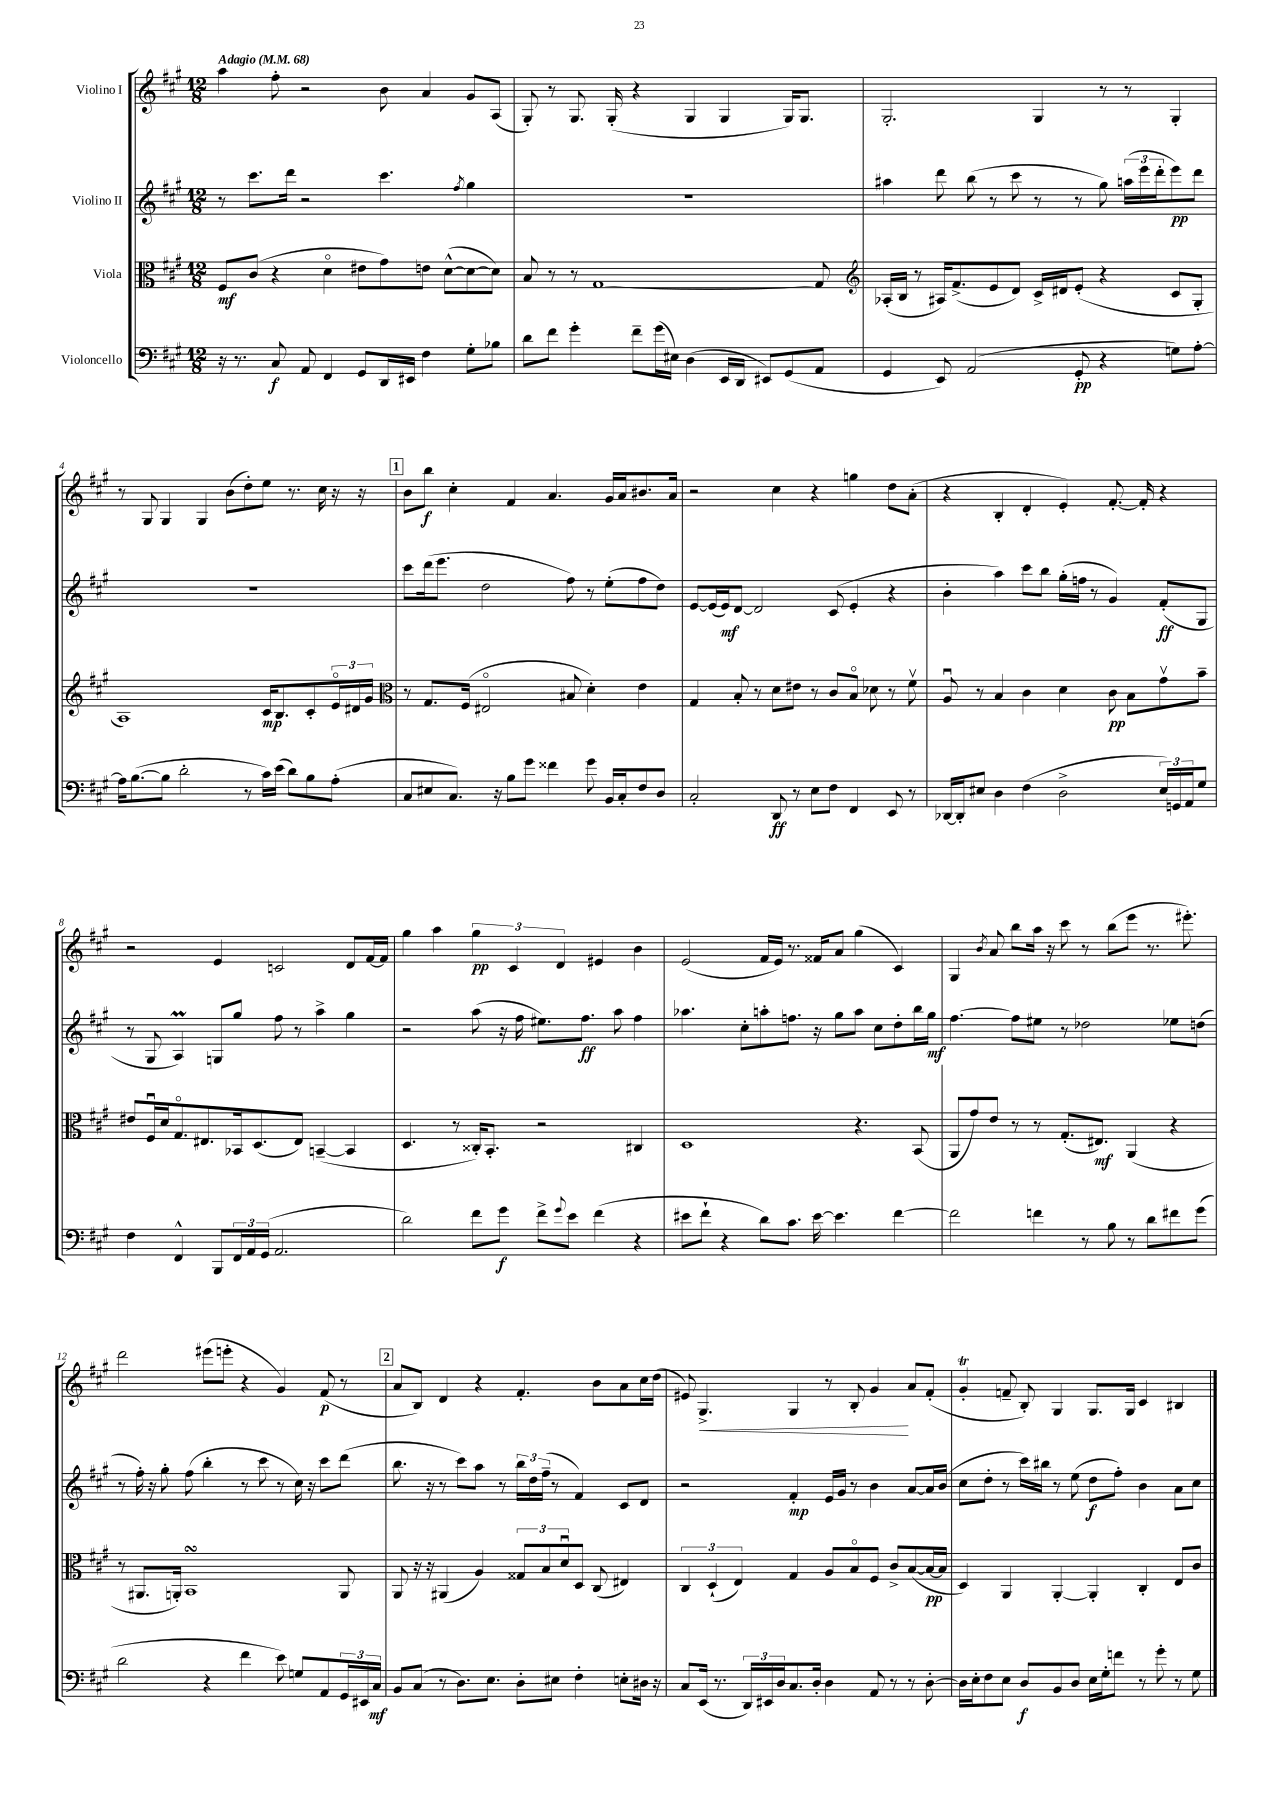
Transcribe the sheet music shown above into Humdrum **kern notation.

**kern	**kern	**kern	**kern
*staff4	*staff3	*staff2	*staff1
*clefF4	*clefC3	*clefG2	*clefG2
*k[f#c#g#]	*k[f#c#g#]	*k[f#c#g#]	*k[f#c#g#]
*M12/8	*M12/8	*M12/8	*M12/8
*MM68	*MM68	*MM68	*MM68
16r	8F#/L	8r	4aa\
8.r	.	.	.
.	(8c#/J	8.ccc#\L	.
8C#/	4r	.	8ff#'\
.	.	16ddd\Jk	.
8AA/	.	2r	2r
4FF#/	4do\	.	.
8GG#/L	8e#\L	.	.
16DD/L	8g#\)	4.ccc#\	8b\
16EE#/JJ	.	.	.
4F#\	8e\J	.	4a/
.	([8d^^\L	.	.
.	.	8qff#/	.
8G#'\L	8d\_	4gg#\	8g#/L
8B-\J	8d\]J)	.	(8A/J
=	=	=	=
8d\L	8B/	1.r	8G#'/)
8f#\J	8r	.	8r
4g#'\	8r	.	8.G#/
.	[1G#	.	.
.	.	.	(16G#'/
8f#~\L	.	.	4r
(16g#\L	.	.	.
16E#\JJ)	.	.	.
(4D\	.	.	4G#/
16EE/LL	.	.	4G#/
16DD/JJ	.	.	.
8EE#/L)	.	.	.
(8GG#/	.	.	16G#/LK)
.	.	.	8.G#/J
8AA/J	8G#/]	.	.
=	=	=	=
*	*clefG2	*	*
4GG#/	(16A-'/LL	4aa#\	2.G#'/
.	16B/JJ	.	.
.	8r	.	.
8EE/)	16A#/LK)	8ddd\	.
.	(8.f#^/	.	.
(2AA/	.	(8bb\	.
.	8e/	8r	.
.	8d/J)	8ccc#\	.
.	16c#^/LL	8r	4G#/
.	16d#/J	.	.
8GG#'/	(8e'/J	8r	.
4r	4r	8gg#\)	8r
.	.	(24aa\LL	8r
.	.	24eee\	.
.	.	24ddd'\J	.
8G\L)	8c#/L	8eee\)	4G#'/
[8A'\J	8G#'/J	8ddd\J	.
=	=	=	=
16A\]LK	1A)	1.r	8r
([8.B\	.	.	.
.	.	.	8G#/
8B\]J	.	.	4G#/
2d'\	.	.	.
.	.	.	4G#/
.	.	.	(8b\L
8r	.	.	8dd'\)
16c#\LL)	16c#/LK	.	8ee\J
(16e\JJ	8.B/	.	.
8d\L)	.	.	8.r
8B\	8c#'/	.	.
.	.	.	16cc#\
(8A'\J	24eo/L	.	16r
.	24d#/	.	.
.	.	.	16r
.	24g#/JJ	.	.
=	=	=	=
*	*clefC3	*	*
8C#/L	8r	8ccc#\L	8b\L
8E#/	8.G#/L	(16ddd\k	8bb\J
.	.	8.eee\J	.
8.C#/J)	.	.	4cc#'\
.	(16F#/Jk	.	.
.	2E#o/	2dd\	.
16r	.	.	.
8B\L	.	.	4f#/
8g#\J	.	.	.
4f##\	.	.	4.a/
.	8B#/	8ff#\)	.
8g#\	4d'\)	8r	.
16BB/LL	.	(8ee'\L	16g#/LL
16C#'/J	.	.	16a/J
8F#/	4e\	8ff#\	8.b#/
8D/J	.	8dd\J)	.
.	.	.	16a/Jk
=	=	=	=
2C#'/	4G#/	[8e/L	2r
.	.	(16e/]L	.
.	.	16e/J)	.
.	8B'/	[8d/J	.
.	8r	2d/]	.
8DD/	8d\L	.	4cc#\
8r	8e#\J	.	.
8E\L	8r	.	4r
8F#\J	8c#/L	(8c#/	.
4FF#/	8Bo/J	4e'/	4gg\
.	8d-\	.	.
8EE/	8r	4r	8dd\L
8r	8f#v\	.	(8a'\J
=	=	=	=
[16DD-/LL	8Au/	4b'\	4r
16DD-'/]J	.	.	.
8E#/J	8r	.	.
4D\	4B/	4aa\)	4B'/
(4F#\	4c#\	8ccc#\L	4d'/
.	.	8bb\J	.
2D^\	4d\	(16gg#'\LL	4e'/)
.	.	16ff\JJ	.
.	.	8r	.
.	8c#\	4g#/)	[8.f#'/
.	8B\L	.	.
.	.	.	16f#'/]
24E#/LL)	8g#v\	(8f#'/L	4r
24GG/	.	.	.
24AA/J	.	.	.
8G#/J	8b~\J	8G#/J	.
=	=	=	=
4F#\	8e#/L	8r	2r
.	16F#u/L	8G#/	.
.	16d/J	.	.
4FF#^^/	8.G#o/	4A/)	.
.	8.E#/	.	.
8BBB/L	.	8G/L	4e/
24FF#/L	16BB-/k	8gg#/J	.
24AA/	.	.	.
.	(8.D/	.	.
(24GG#/JJ	.	.	.
2.AA/	.	8ff#\	2c/
.	8E#/J)	8r	.
.	([4BB~/	4aa^\	.
.	4BB/]	4gg#\	8d/L
.	.	.	[16f#/L
.	.	.	16f#/]JJ
=	=	=	=
2d\)	4.D/	2r	4gg#\
.	.	.	4aa\
.	8r	.	.
8f#\L	16C##'/LK)	(8aa\	6gg#\
.	8.BB'/J	.	.
8g#\J	.	16r	.
.	.	.	6c#/
.	.	16ff#\	.
8f#^\L	2r	8.ee#\L)	.
.	.	.	6d/
8qqg#/	.	.	.
8e\J	.	.	.
.	.	8.ff#\J	.
(4f#\	.	.	4e#/
.	.	8aa\	.
4r	4C#/	4ff#\	4b\
=	=	=	=
8e#\L	1D	4.aa-\	(2e/
8f#`\J	.	.	.
4r	.	.	.
.	.	8cc#'\L	.
8d\L)	.	8aa'\	16f#/LL
.	.	.	16e/JJ)
8.c#\J	.	8.ff\J	8.r
[16e#\	.	16r	16f##/LK
4.e#\]	.	8gg#\L	8a/J
.	4.r	8aa\J	(4gg#\
.	.	8cc#\L	.
[4f#\	.	8dd'\	4c#/)
.	(8BB/	16bb\L	.
.	.	16gg#\JJ	.
=	=	=	=
2f#\]	8AA/L	[4.ff#\	4G#/
.	8g#/)	.	.
.	.	.	8qb/
.	8e/J	.	8a/
.	8r	8ff#\]L	8bb\L
4f\	8r	8ee#\J	16aa\Jk
.	.	.	16r
.	(8.G#'/L	8r	8ccc#\
8r	.	2dd-\	8r
.	8.E#/J)	.	.
8B\	.	.	(8bb\L
8r	(4AA/	.	8eee\J
8d\L	.	.	8.r
8f#\	4r	8ee-\L	.
.	.	.	8.eee#'\)
(8g#\J	.	(8dd\J	.
=	=	=	=
2d\	8r	8r	2ddd\
.	8.AA#/L	16ff#'\)	.
.	.	16r	.
.	.	8gg#'\	.
.	16AA'/Jk)	.	.
.	1BB	(8ff#\	.
4r	.	4bb'\	(8eee#\L
.	.	.	8eee'\J
4f#\	.	8r	4r
.	.	8ccc#\	.
8e\)	.	8r	4g#/)
8G/L	.	16cc#\)	.
.	.	16r	.
8AA/	.	8ccc#\L	(8f#/
24GG#/L	8AA/	(8ddd\J	8r
24EE#/	.	.	.
24C#/JJ	.	.	.
=	=	=	=
8BB/L	8AA/	8.bb\	8a/L
(8C#/J	16r	.	8B/J)
.	16r	16r	.
8r	(4AA#/	8r	4d/
8.D\L)	.	8ccc#\L)	.
.	4A/)	8aa\J	4r
8.E\J	.	.	.
.	.	8r	.
8D'\L	12G##/L	24bb\LL	4.f#'/
.	.	24dd\	.
.	12B/	(24ff#~\JJ	.
8E#\J	.	8r	.
.	12du/	.	.
4F#'\	8D/J	4f#/)	.
.	(8C#/	.	8b\L
8E'\L	4E#/)	8c#/L	8a\
16D#\Jk	.	8d/J	16cc#\L
16r	.	.	(16dd\JJ
=	=	=	=
8C#/L	6C#/	2r	8e#/)
(16EE/Jk	.	.	4.G#^/
.	(6D`/	.	.
8.r	.	.	.
.	6E/)	.	.
24DD/LL)	.	.	.
24EE#/	.	.	.
24D/J	.	.	.
8.C#/	4G#/	4f#'/	4G#/
16D'/Jk	.	.	.
4D\	8A/L	16e/LL	8r
.	.	16g#/JJ	.
.	8Bo/	8r	8B'/
8AA/	8F#/J	4b\	4g#/
8r	8c#^/L	.	.
8r	([8B/	[8a/L	8a/L
[8D'\	16B/_L	16a/]L	(8f#'/J
.	16B/]JJ	(16b/JJ	.
=	=	=	=
16D\]LL	4D/)	8cc#\L	4g#'/
16E'\J	.	.	.
8F#\	.	8dd'\J	.
8E\J	4AA/	8r	8f~/
8D/L	.	16ccc#\LL)	8B'/)
.	.	16bb#\JJ	.
8BB/	[4AA'/	8r	4G#/
8D/J	.	(8ee\	.
16E\LL	4AA'/]	8dd\L	8.G#/L
16G#'\J	.	.	.
8f\J	.	8ff#'\J)	.
.	.	.	16G#/Jk
8r	4C#'/	4b\	4c#/
8g#'\	.	.	.
8r	8E/L	8a\L	4B#/
8G#\	8c#/J	8cc#\J	.
==	==	==	==
*-	*-	*-	*-
